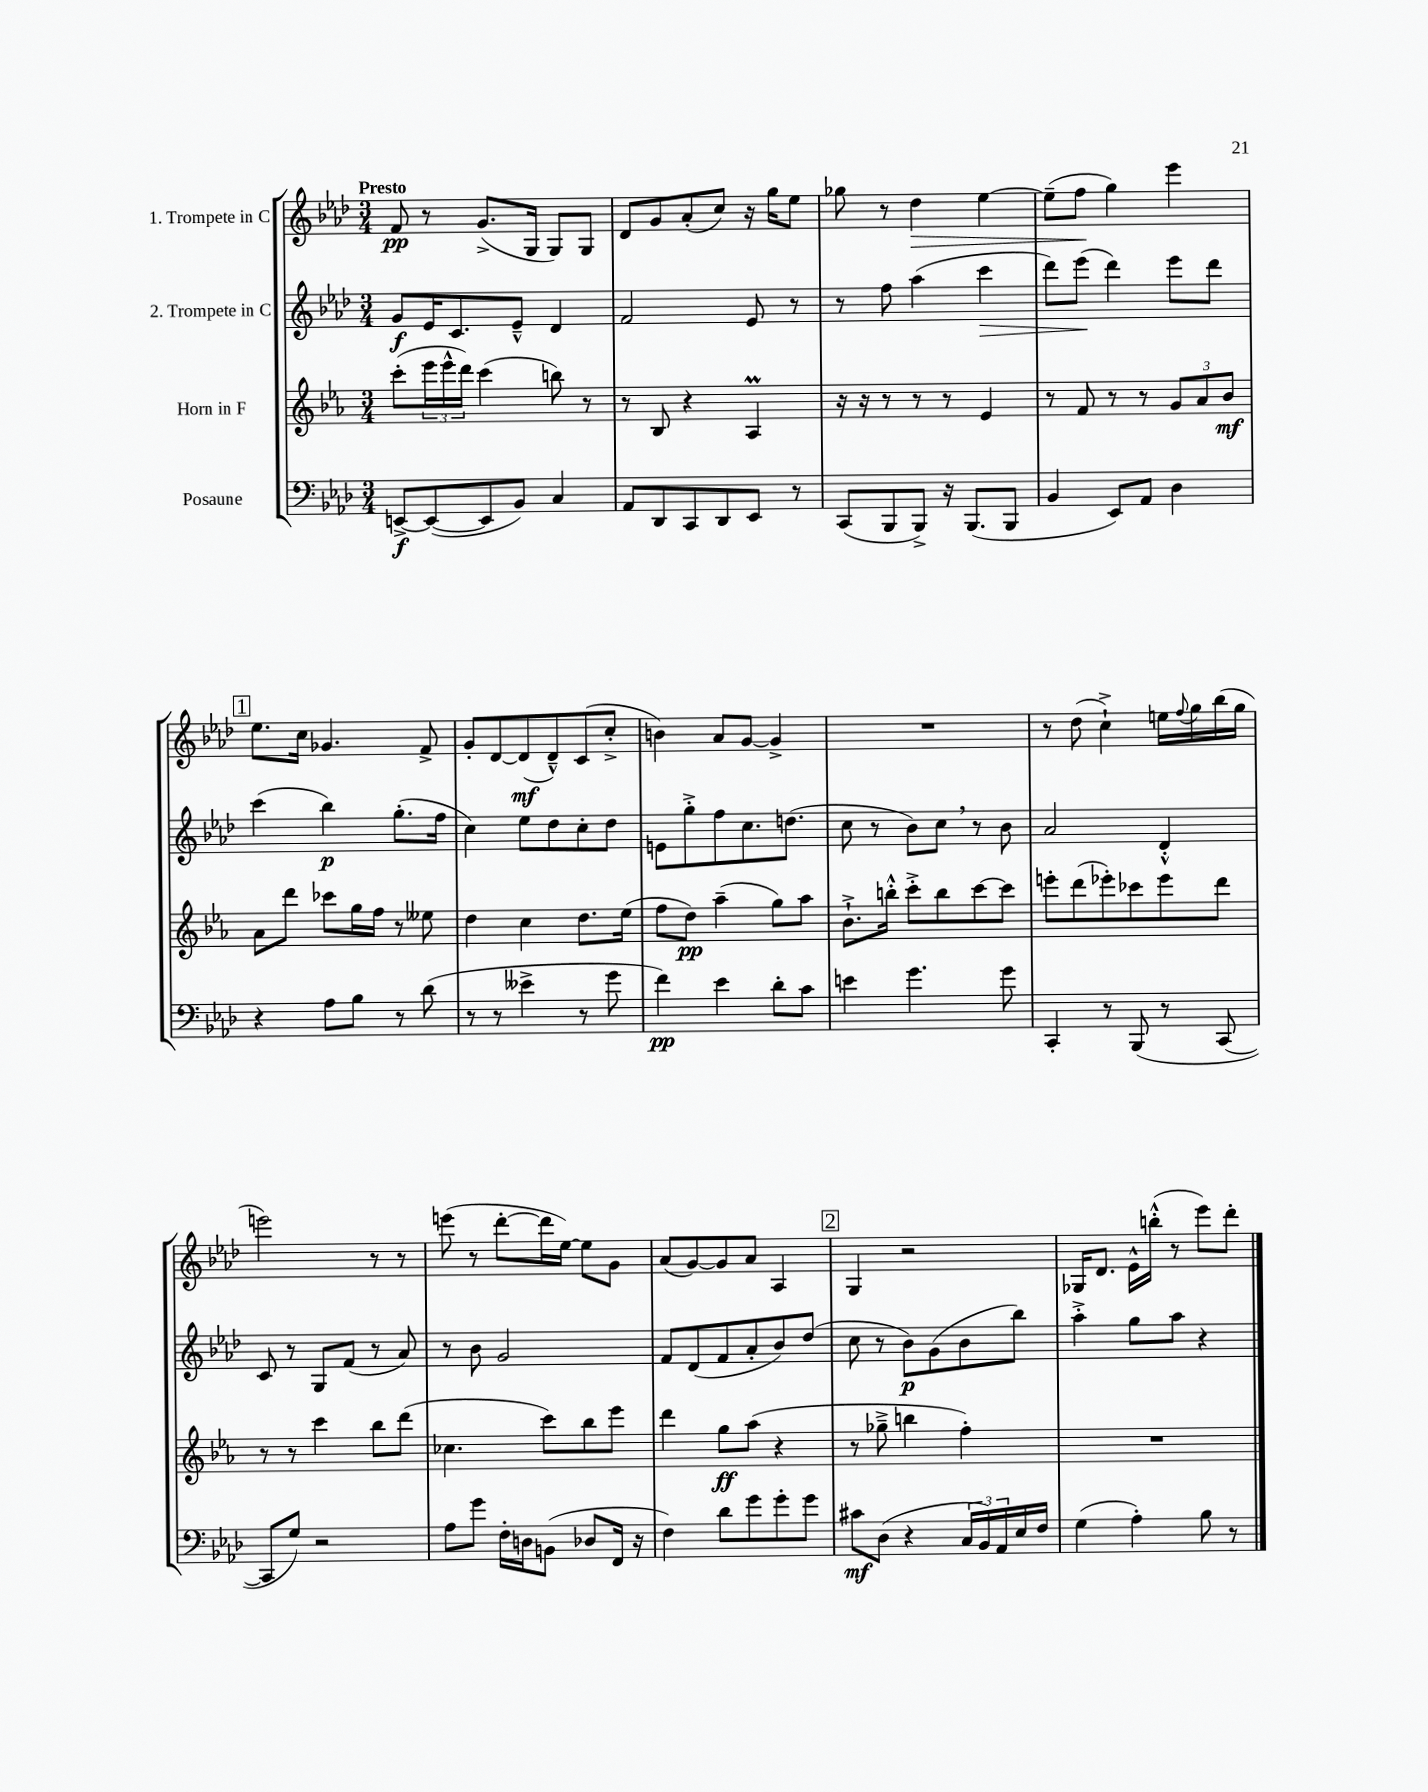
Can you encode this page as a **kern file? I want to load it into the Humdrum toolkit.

**kern	**dynam	**kern	**dynam	**kern	**dynam	**kern	**dynam
*part4	*part4	*part3	*part3	*part2	*part2	*part1	*part1
*staff4	*staff4	*staff3	*staff3	*staff2	*staff2	*staff1	*staff1
*I"Posaune	*	*I"Horn in F	*	*I"2. Trompete in C	*	*I"1. Trompete in C	*
*clefF4	*	*clefG2	*	*clefG2	*	*clefG2	*
*k[b-e-a-d-]	*	*k[b-e-a-]	*	*k[b-e-a-d-]	*	*k[b-e-a-d-]	*
*M3/4	*	*M3/4	*	*M3/4	*	*M3/4	*
=1	=1	=1	=1	=1	=1	=1	=1
!	!	!	!	!	!	!LO:TX:a:B:t=Presto	!
[8EEn^/L	f	(8ccc'\L	.	8g/L	f	8f/	pp
(8EE/_	.	24eee-\L	.	16e-/K	.	8r	.
.	.	24eee-^^\	.	.	.	.	.
.	.	.	.	8.c/	.	.	.
.	.	24ddd\JJ)	.	.	.	.	.
8EE/]	.	(4ccc\	.	.	.	(8.g^/L	.
8BB-/J)	.	.	.	8e-~^^/J	.	.	.
.	.	.	.	.	.	16G/Jk	.
4C/	.	8bbn\)	.	4d-/	.	8G/L)	.
.	.	8r	.	.	.	8G/J	.
=2	=2	=2	=2	=2	=2	=2	=2
8AA-/L	.	8r	.	2f/	.	8d-/L	.
8DD-/	.	8B-/	.	.	.	8g/	.
8CC/	.	4r	.	.	.	(8a-'/	.
8DD-/	.	.	.	.	.	8cc/J)	.
8EE-/J	.	4A-M/	.	8e-/	.	16r	.
.	.	.	.	.	.	16gg\KL	.
8r	.	.	.	8r	.	8ee-\J	.
=3	=3	=3	=3	=3	=3	=3	=3
(8CC/L	.	16r	.	8r	.	8gg-X\	.
.	.	16r	.	.	.	.	.
8BBB-/	.	8r	.	8ff\	.	8r	.
!	!	!	!	!	!	!	!LO:HP:b
8BBB-^/J)	.	8r	.	(4aa-\	.	4dd-\	>
16r	.	8r	.	.	.	.	.
(8.BBB-/L	.	.	.	.	.	.	.
!	!	!	!	!	!LO:HP:b	!	!
.	.	4e-/	.	4ccc\	>	[4ee-\	.
8BBB-/J	.	.	.	.	.	.	.
=4	=4	=4	=4	=4	=4	=4	=4
4BB-/	.	8r	.	8ddd-\L)	.	(8ee-~\L]	.
.	.	8f/	.	(8eee-\J	.	8ff\J	.
8EE-/L)	.	8r	.	4ddd-\)	]	4gg\)	]
8AA-/J	.	8r	.	.	.	.	.
4D-\	.	12g/L	.	8eee-\L	.	4eee-\	.
.	.	12a-/	.	.	.	.	.
.	.	.	.	8ddd-\J	.	.	.
.	.	12b-/J	mf	.	.	.	.
!!LO:LB:g=z
!!LO:REH:place=s1:t=1
=5	=5	=5	=5	=5	=5	=5	=5
4r	.	8a-\L	.	(4ccc\	.	8.ee-\L	.
.	.	8ddd\J	.	.	.	.	.
.	.	.	.	.	.	16cc\Jk	.
8A-\L	.	8ccc-X\L	.	4bb-\)	p	4.g-X/	.
8B-\J	.	16gg\L	.	.	.	.	.
.	.	16ff\JJ	.	.	.	.	.
8r	.	8r	.	(8.gg'\L	.	.	.
(8d-\	.	8ee--X\	.	.	.	8f^/	.
.	.	.	.	16ff\Jk	.	.	.
=6	=6	=6	=6	=6	=6	=6	=6
8r	.	4dd\	.	4cc\)	.	8g'/L	.
8r	.	.	.	.	.	[8d-/	.
4e--X^\	.	4cc\	.	8ee-\L	.	(8d-/]	mf
.	.	.	.	8dd-\	.	8d-~^^/)	.
8r	.	8.dd\L	.	8cc'\	.	(8c/	.
8g\	.	.	.	8dd-\J	.	8cc'^/J	.
.	.	(16ee-\Jk	.	.	.	.	.
=7	=7	=7	=7	=7	=7	=7	=7
4f\)	pp	8ff\L	.	8en\L	.	4bn\)	.
.	.	8dd\J)	pp	8gg'^\	.	.	.
4e-\	.	(4aa-~\	.	8ff\	.	8a-/L	.
.	.	.	.	8.cc\	.	[8g/J	.
8d-'\L	.	8gg\L)	.	.	.	4g^/]	.
.	.	.	.	(8.ddn\J	.	.	.
8c\J	.	8aa-\J	.	.	.	.	.
=8	=8	=8	=8	=8	=8	=8	=8
4en\	.	8.b-`^\L	.	8cc\	.	2.r	.
.	.	.	.	8r	.	.	.
.	.	16bbn'^^\Jk	.	.	.	.	.
4.g\	.	8ccc'^\L	.	8b-\L)	.	.	.
.	.	8bb\	.	8cc,\J	.	.	.
.	.	[8ccc\	.	8r	.	.	.
8g\	.	8ccc\J]	.	8b-\	.	.	.
=9	=9	=9	=9	=9	=9	=9	=9
4CC'/	.	8eeen'\L	.	2a-/	.	8r	.
.	.	(8ddd\	.	.	.	(8dd-\	.
8r	.	8eee-X'\)	.	.	.	4cc`^\)	.
(8BBB-/	.	8ccc-X\	.	.	.	.	.
8r	.	8eee-\	.	4d-'^^/	.	16een\LL	.
.	.	.	.	.	.	8qqff/	.
.	.	.	.	.	.	16gg\	.
[8CC/	.	8ddd\J	.	.	.	(16bb-\	.
.	.	.	.	.	.	16gg\JJ	.
!!LO:LB:g=z
=10	=10	=10	=10	=10	=10	=10	=10
8CC/L]	.	8r	.	8c/	.	2eeen\)	.
8G/J)	.	8r	.	8r	.	.	.
2r	.	4ccc\	.	8G/L	.	.	.
.	.	.	.	(8f/J	.	.	.
.	.	8bb-\L	.	8r	.	8r	.
.	.	(8ddd\J	.	8a-/)	.	8r	.
=11	=11	=11	=11	=11	=11	=11	=11
8A-\L	.	4.cc-X\	.	8r	.	(8eeen\	.
8g\J	.	.	.	8b-\	.	8r	.
16F'\LL	.	.	.	2g/	.	[8ddd-'\L	.
16Dn\J	.	.	.	.	.	.	.
(8BBn\J	.	8ccc\L)	.	.	.	16ddd-\L]	.
.	.	.	.	.	.	[16ee-\JJ)	.
8D-X/L	.	8bb-\	.	.	.	8ee-\L]	.
16FF/Jk	.	8eee-\J	.	.	.	8g\J	.
16r	.	.	.	.	.	.	.
=12	=12	=12	=12	=12	=12	=12	=12
4F\)	.	4ddd\	.	8f/L	.	(8a-/L	.
.	.	.	.	(8d-/	.	[8g/)	.
8d-\L	.	8gg\L	ff	8f/	.	8g/]	.
8g\	.	(8aa-\J	.	8a-'/	.	8a-/J	.
8g'\	.	4r	.	8b-/)	.	4A-/	.
8g\J	.	.	.	(8dd-/J	.	.	.
!!LO:REH:place=s1:t=2
=13	=13	=13	=13	=13	=13	=13	=13
8c#X\L	mf	8r	.	8cc\	.	4G/	.
(8D-\J	.	8gg-X~^\	.	8r	.	.	.
4r	.	4bbn\	.	8b-\L)	p	2r	.
.	.	.	.	(8g\	.	.	.
24C/LL	.	4ff'\)	.	8b-\	.	.	.
24BB-/)	.	.	.	.	.	.	.
24AA-/	.	.	.	.	.	.	.
16E-/	.	.	.	8bb-\J)	.	.	.
16F/JJ	.	.	.	.	.	.	.
=14	=14	=14	=14	=14	=14	=14	=14
(4G\	.	2.r	.	4aa-'^\	.	16G-X/KL	.
.	.	.	.	.	.	8.d-/J	.
4A-'\)	.	.	.	8gg\L	.	16e-^^\LL	.
.	.	.	.	.	.	(16bbn'^^\JJ	.
.	.	.	.	8aa-\J	.	8r	.
8B-\	.	.	.	4r	.	8eee-\L)	.
8r	.	.	.	.	.	8ddd-'\J	.
==	==	==	==	==	==	==	==
*-	*-	*-	*-	*-	*-	*-	*-
